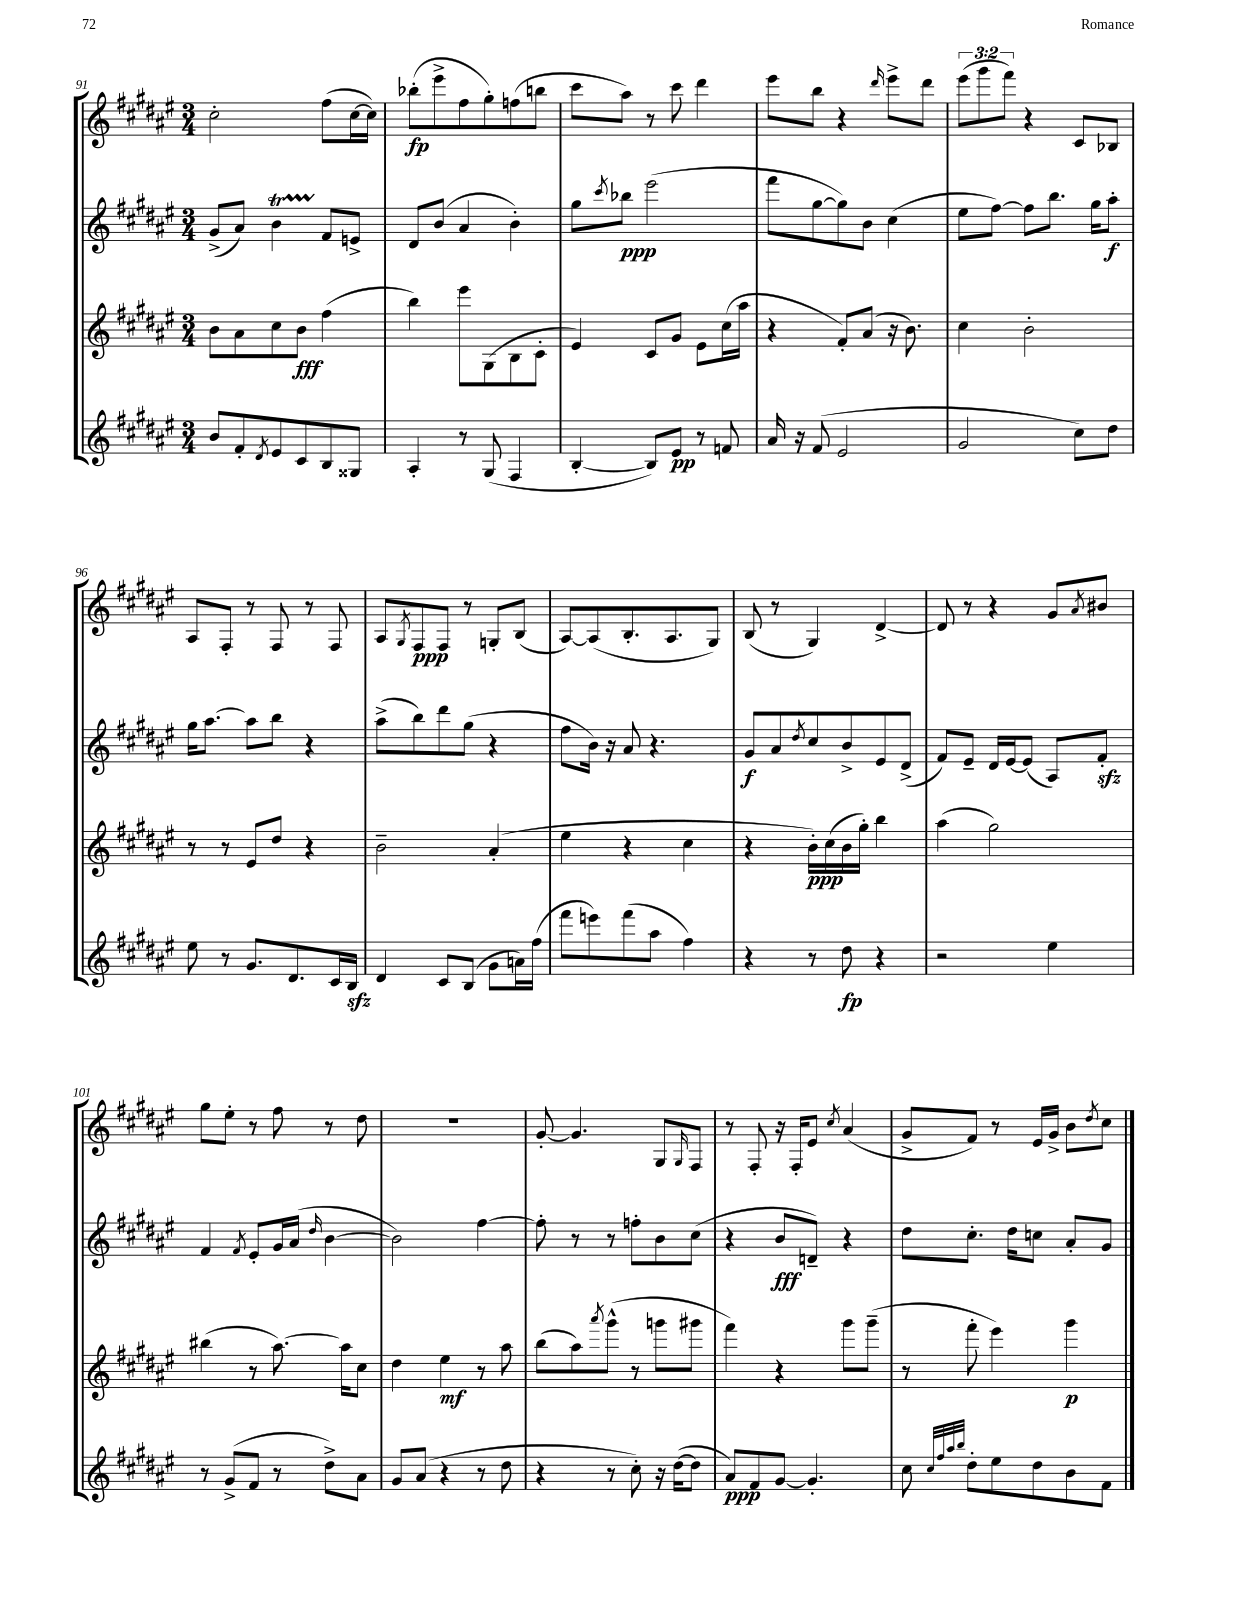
<<
\new StaffGroup <<
\new Staff = "s0" {
    \clef treble \key fis \major \numericTimeSignature \time 3/4 \override Staff.TupletNumber.text = #tuplet-number::calc-fraction-text
    cis''2-. fis''8( cis''16~ cis''16) |
    bes''8-.\fp( eis'''8-> fis''8 gis''8-.) f''8( b''8 |
    cis'''8 ais''8) r8 cis'''8 dis'''4 |
    eis'''8 b''8 r4 \grace { dis'''16 } eis'''8-> dis'''8 |
    \tuplet 3/2 { eis'''8( gis'''8 fis'''8) } r4 cis'8 bes8 |
    ais8 fis8-. r8 fis8 r8 fis8 |
    ais8 \acciaccatura { gis8 } fis8\ppp fis8 r8 g8-. b8( |
    ais8~) ais8( b8.-. ais8. gis8) |
    b8( r8 gis4) dis'4~-> |
    dis'8 r8 r4 gis'8 \acciaccatura { ais'8 } bis'8 |
    gis''8 eis''8-. r8 fis''8 r8 dis''8 |
    R2. |
    gis'8~-. gis'4. gis8 \grace { gis16 } fis8 |
    r8 fis8-. r16 fis16-. eis'8 \acciaccatura { cis''8 } ais'4( |
    gis'8-> fis'8) r8 eis'16 gis'16-> b'8 \acciaccatura { dis''8 } cis''8 \bar "|." |
}
\new Staff = "s1" {
    \clef treble \key fis \major \numericTimeSignature \time 3/4
    gis'8->( ais'8) b'4\startTrillSpan fis'8\stopTrillSpan e'8-> |
    dis'8 b'8( ais'4 b'4-.) |
    gis''8 \acciaccatura { cis'''8 } bes''8\ppp eis'''2( |
    fis'''8 gis''8~ gis''8) b'8 cis''4( |
    eis''8 fis''8~) fis''8 b''8. gis''16 ais''8-.\f |
    gis''16 ais''8.~ ais''8 b''8 r4 |
    ais''8->( b''8) dis'''8 gis''8( r4 |
    fis''8 b'16) r16 ais'8 r4. |
    gis'8\f ais'8 \acciaccatura { dis''8 } cis''8 b'8-> eis'8 dis'8->( |
    fis'8) eis'8-- dis'16 eis'16~ eis'8( ais8) fis'8-.\sfz |
    fis'4 \acciaccatura { fis'8 } eis'8-. gis'16 ais'16( \grace { dis''16 } b'4~ |
    b'2) fis''4~ |
    fis''8-. r8 r8 f''8-. b'8 cis''8( |
    r4 b'8\fff d'8--) r4 |
    dis''8 cis''8.-. dis''16 c''8 ais'8-. gis'8 \bar "|." |
}
\new Staff = "s2" {
    \clef treble \key fis \major \numericTimeSignature \time 3/4
    b'8 ais'8 cis''8 b'8\fff fis''4( |
    b''4) eis'''8 gis8( b8 cis'8-. |
    eis'4) cis'8 gis'8 eis'8 cis''16( ais''16 |
    r4 fis'8-.) ais'8( r16 b'8.) |
    cis''4 b'2-. |
    r8 r8 eis'8 dis''8 r4 |
    b'2-- ais'4-.( |
    eis''4 r4 cis''4 |
    r4 b'16-.\ppp) cis''16( b'16 gis''16-.) b''4 |
    ais''4( gis''2) |
    bis''4( r8 ais''8.~) ais''16 cis''8 |
    dis''4 eis''4\mf r8 ais''8 |
    b''8( ais''8) \acciaccatura { ais'''8 } gis'''8-^( r8 g'''8 gis'''8 |
    fis'''4) r4 gis'''8 gis'''8--( |
    r8 fis'''8-. eis'''4) gis'''4\p \bar "|." |
}
\new Staff = "s3" {
    \clef treble \key fis \major \numericTimeSignature \time 3/4
    b'8 fis'8-. \acciaccatura { dis'8 } eis'8 cis'8 b8 gisis8 |
    ais4-. r8 gis8( fis4 |
    b4~-. b8) eis'8\pp r8 f'8 |
    ais'16 r16 fis'8( eis'2 |
    gis'2 cis''8) dis''8 |
    eis''8 r8 gis'8. dis'8. cis'16 b16\sfz |
    dis'4 cis'8 b8( gis'8 a'16) fis''16( |
    fis'''8 e'''8) fis'''8( ais''8 fis''4) |
    r4 r8 dis''8\fp r4 |
    r2 eis''4 |
    r8 gis'8->( fis'8 r8 dis''8->) ais'8 |
    gis'8 ais'8( r4 r8 dis''8 |
    r4 r8 cis''8-.) r16 dis''16~( dis''8 |
    ais'8\ppp) fis'8 gis'8~ gis'4.-. |
    cis''8 \grace { cis''32 fis''32 ais''32 b''32 } dis''8-. eis''8 dis''8 b'8 fis'8 \bar "|." |
}
>>
>>
\layout { \context { \Score currentBarNumber = #91 } }
